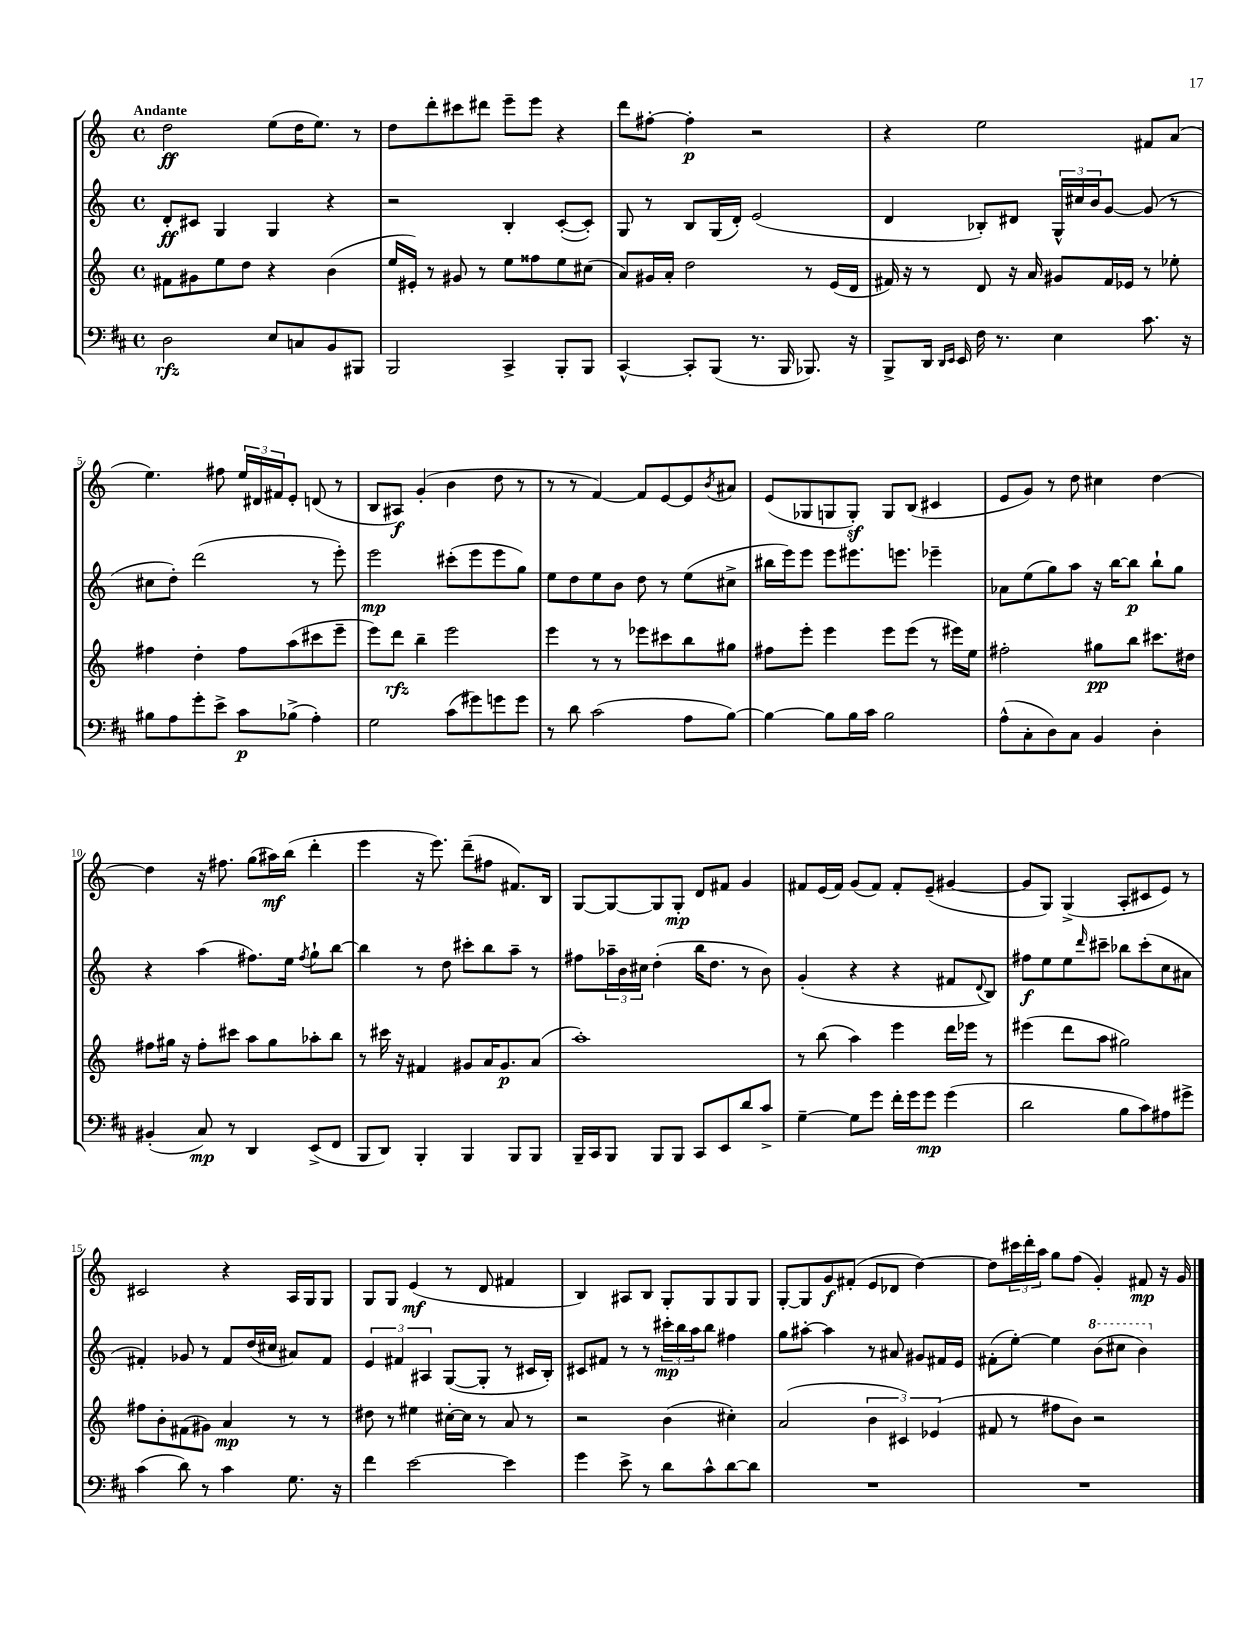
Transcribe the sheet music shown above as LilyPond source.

<<
\new StaffGroup <<
\new Staff = "s0" {
    \clef treble \key c \major \defaultTimeSignature \time 4/4 \tempo "Andante"
    d''2\ff e''8( d''16 e''8.) r8 |
    d''8 d'''8-. cis'''8 dis'''8 e'''8-- e'''8 r4 |
    d'''8 fis''8~-. fis''4-.\p r2 |
    r4 e''2 fis'8 a'8( |
    e''4.) fis''8 \tuplet 3/2 { e''16 dis'16 fis'16 } e'8-. d'8( r8 |
    b8 ais8\f) g'4-.( b'4 d''8 r8 |
    r8 r8 f'4~) f'8 e'8~ e'8 \acciaccatura { b'8 } ais'8 |
    e'8( ges8 g8 g8-.\sf) g8 b8( cis'4 |
    e'8 g'8) r8 d''8 cis''4 d''4~ |
    d''4 r16 fis''8. g''8( ais''16\mf) b''16( d'''4-. |
    e'''4 r16 e'''8.) d'''8--( fis''8 fis'8.) b16 |
    g8~ g8~ g8 g8-.\mp d'8 fis'8 g'4 |
    fis'8 e'16( fis'16) g'8( fis'8) fis'8-. e'8--( gis'4~ |
    gis'8 g8) g4->( a8-. cis'8 e'8) r8 |
    cis'2 r4 a16 g16 g8 |
    g8 g8 e'4\mf( r8 d'8 fis'4 |
    b4) ais8 b8 g8-. g8 g8 g8 |
    g8~-. g8 g'8\f fis'8-.( e'8 des'8 d''4~) |
    d''8 \tuplet 3/2 { cis'''16 d'''16-. a''16 } g''8 f''8( g'4-.) fis'8\mp r16 g'16 \bar "|." |
}
\new Staff = "s1" {
    \clef treble \key c \major \defaultTimeSignature \time 4/4
    d'8-.\ff cis'8 g4 g4 r4 |
    r2 b4-. c'8~-.( c'8-.) |
    g8 r8 b8 g16( d'16-.) e'2( |
    d'4 bes8-.) dis'8 \tuplet 3/2 { g16-^ cis''16 b'16 } g'8~ g'8( r8 |
    cis''8 d''8-.) d'''2( r8 e'''8-.) |
    e'''2\mp cis'''8-.( e'''8 e'''8 g''8) |
    e''8 d''8 e''8 b'8 d''8 r8 e''8( cis''8-> |
    bis''16 e'''16) e'''8 e'''8 eis'''8. e'''8. ees'''4-- |
    aes'8 e''8( g''8) a''8 r16 b''16~ b''8\p b''8-! g''8 |
    r4 a''4( fis''8.) e''16 \acciaccatura { fis''8 } g''8-! b''8~ |
    b''4 r8 d''8 cis'''8-. b''8 a''8-- r8 |
    fis''8 \tuplet 3/2 { aes''16-- b'16 cis''16 } d''4-.( b''16 d''8. r8 b'8) |
    g'4-.( r4 r4 fis'8 \appoggiatura { d'8 } b8) |
    fis''8\f e''8 e''8 \grace { d'''16 } cis'''8-- bes''8 cis'''8-.( c''8 ais'8 |
    fis'4-.) ges'8 r8 fis'8 d''16( cis''16 ais'8) fis'8 |
    \tuplet 3/2 { e'4 fis'4 ais4 } g8~( g8-. r8 cis'16 b16-.) |
    cis'8 fis'8 r8 r8 \tuplet 3/2 { cis'''16-.\mp b''16 a''16 } b''8 fis''4 |
    g''8 ais''8~-. ais''4 r8 ais'8 gis'8 fis'16 e'16 |
    fis'8-.( e''8~-.) e''4 \ottava #1 b''8( cis'''8 b''4) \ottava #0 \bar "|." |
}
\new Staff = "s2" {
    \clef treble \key c \major \defaultTimeSignature \time 4/4
    fis'8 gis'8 e''8 d''8 r4 b'4( |
    e''16 eis'16-.) r8 gis'8 r8 e''8 fisis''8 e''8 cis''8( |
    a'8) gis'16 a'16-. d''2 r8 e'16( d'16 |
    fis'16) r16 r8 d'8 r16 a'16 gis'8 fis'16 ees'16 r8 ees''8-. |
    fis''4 d''4-. fis''8 a''8( cis'''8 e'''8-- |
    e'''8) d'''8\rfz b''4-- e'''2 |
    e'''4 r8 r8 ees'''8 cis'''8 b''8 gis''8 |
    fis''8 e'''8-. e'''4 e'''8 e'''8( r8 eis'''16) e''16 |
    fis''2-. gis''8\pp b''8 cis'''8. dis''16 |
    fis''8 gis''16 r16 fis''8-. cis'''8 a''8 gis''8 aes''8-. b''8 |
    r8 cis'''16 r16 fis'4 gis'8 a'16 gis'8.\p a'8( |
    a''1-.) |
    r8 b''8( a''4) e'''4 d'''16 ees'''16 r8 |
    eis'''4( d'''8 a''8 gis''2) |
    fis''8 b'8-. fis'8( gis'8) a'4\mp r8 r8 |
    dis''8 r8 eis''4 cis''16~-. cis''16 r8 a'8 r8 |
    r2 b'4( cis''4-.) |
    a'2( \tuplet 3/2 { b'4 cis'4) ees'4( } |
    fis'8 r8 fis''8 b'8) r2 \bar "|." |
}
\new Staff = "s3" {
    \clef bass \key d \major \defaultTimeSignature \time 4/4
    d2\rfz e8 c8 b,8 bis,,8 |
    b,,2 cis,4-> b,,8-. b,,8 |
    cis,4~-^ cis,8-. b,,8( r8. b,,16 bes,,8.) r16 |
    b,,8-> d,16 \grace { d,16 e,16 } e,16 fis16 r8. e4 cis'8. r16 |
    bis8 a8 g'8-. e'8-> cis'8\p bes8->( a4-.) |
    g2 cis'8( gis'8) g'8 g'8 |
    r8 d'8 cis'2( a8 b8~) |
    b4~ b8 b16 cis'16 b2 |
    a8-^( cis8-. d8) cis8 b,4 d4-. |
    bis,4-.( cis8\mp) r8 d,4 e,8->( fis,8 |
    b,,8 d,8) b,,4-. b,,4 b,,8 b,,8 |
    b,,16-- cis,16 b,,8 b,,8 b,,8 cis,8 e,8 d'8 cis'8-> |
    g4~-- g8 g'8 fis'16-. g'16 g'8\mp g'4( |
    d'2 b8 cis'8) ais8 gis'8-> |
    cis'4( d'8) r8 cis'4 g8. r16 |
    fis'4 e'2~ e'4 |
    g'4 e'8-> r8 d'8 cis'8-^ d'8~ d'8 |
    R1 |
    R1 \bar "|." |
}
>>
>>
